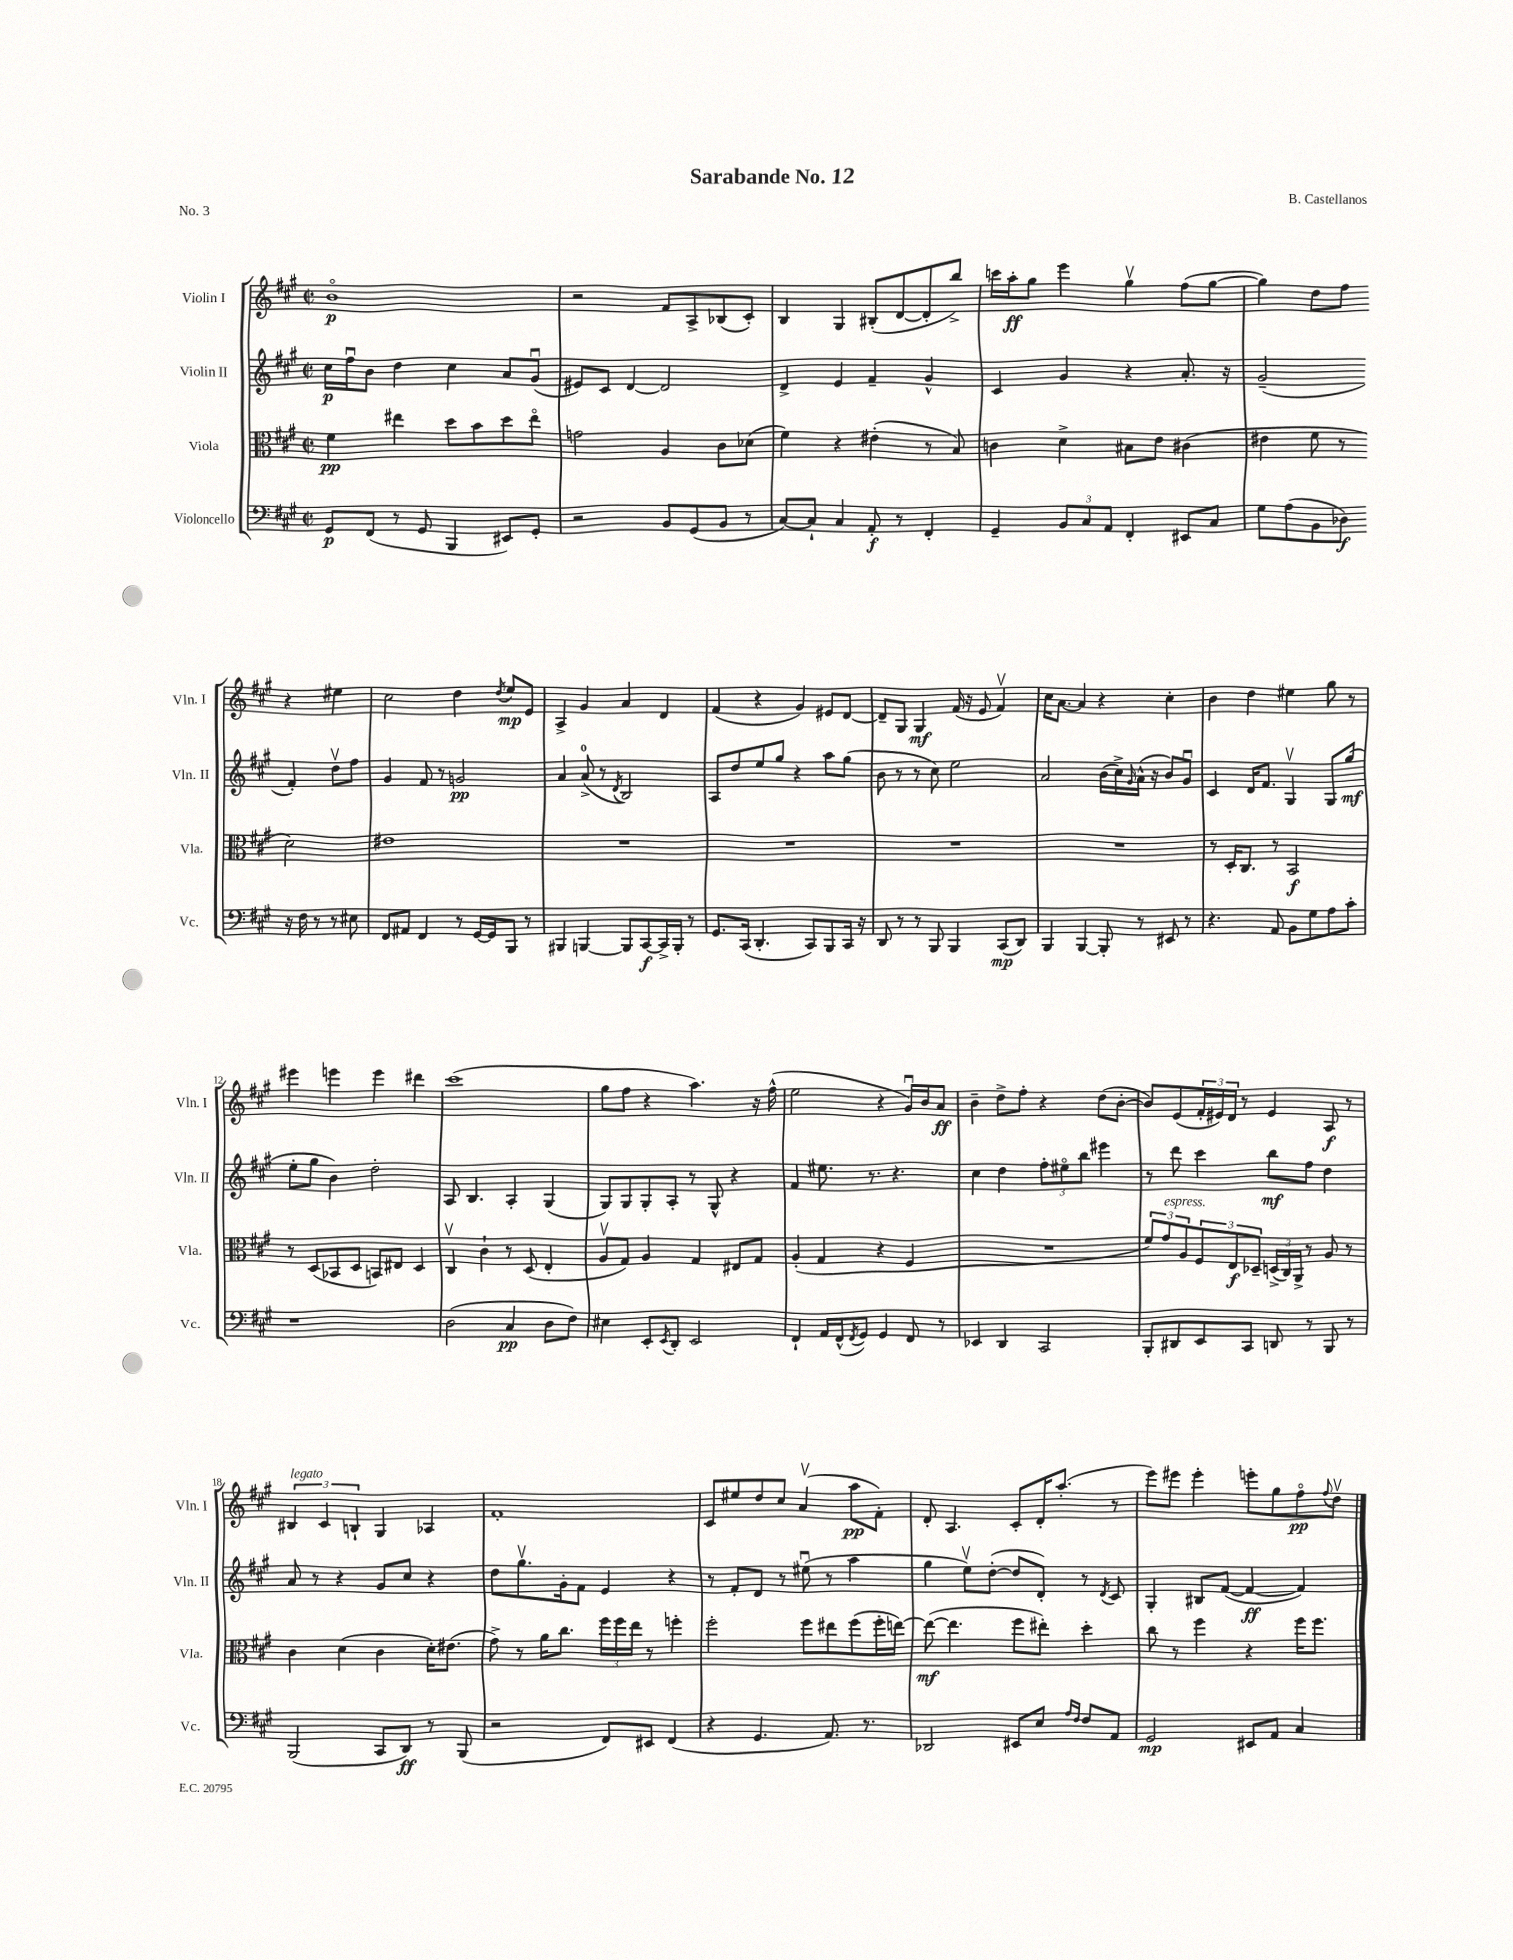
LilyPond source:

\header { title = "Sarabande No. 12" composer = "B. Castellanos" piece = "No. 3" }
<<
\new StaffGroup <<
\new Staff = "s0" \with { instrumentName = "Violin I" shortInstrumentName = "Vln. I" } {
    \clef treble \key a \major \defaultTimeSignature \time 2/2
    b'1\flageolet\p |
    r2 fis'8 a8-> bes8( cis'8-.) |
    b4 gis4 bis8-.( d'8~ d'8-. b''8->) |
    c'''16 a''16-.\ff gis''8 e'''4 gis''4\upbow fis''8( gis''8~ |
    gis''4) d''8 fis''8 r4 eis''4 |
    cis''2 d''4 \acciaccatura { d''8 } e''8\mp e'8 |
    a4-> gis'4 a'4 d'4 |
    fis'4( r4 gis'4) eis'8 d'8~ |
    d'8-- gis8 gis4\mf fis'16( r16 e'8 fis'4\upbow) |
    cis''16 a'8.~ a'4 r4 cis''4-. |
    b'4 d''4 eis''4 gis''8 r8 |
    eis'''4 e'''4 e'''4 dis'''4 |
    cis'''1( |
    gis''8 fis''8 r4 a''4.) r16 fis''16-^( |
    e''2 r4 gis'16\downbow) b'16 a'8\ff |
    b'4-- d''8-> fis''8-. r4 d''8( b'8~-. |
    b'8) e'8( \tuplet 3/2 { fis'16-. eis'16) d'16 } r8 eis'4 a8\f r8 |
    \tuplet 3/2 { bis4^\markup { \italic "legato" } cis'4 b4-! } gis4 aes4 |
    fis'1-. |
    cis'8 eis''8 d''8 cis''8 a'4\upbow( a''8\pp fis'8-.) |
    d'8-. a4. cis'8-. d'16-. a''8.-.( r8 |
    e'''8) eis'''8 eis'''4-. e'''8-. gis''8 fis''8\flageolet\pp \appoggiatura { fis''8 } d''8\upbow \bar "|." |
}
\new Staff = "s1" \with { instrumentName = "Violin II" shortInstrumentName = "Vln. II" } {
    \clef treble \key a \major \defaultTimeSignature \time 2/2
    cis''16\p fis''16\downbow b'8 d''4 cis''4 a'8 gis'8\downbow( |
    eis'8) cis'8 d'4~ d'2 |
    d'4-> e'4 fis'4-- gis'4-^ |
    cis'4 gis'4 r4 a'8.-. r16 |
    gis'2--( fis'4-.) d''8\upbow fis''8 |
    gis'4 fis'8 r8 g'2\pp |
    a'4 a'8-0->( r8 \acciaccatura { d'8 } b2) |
    a8 d''8 e''8 gis''8 r4 a''8 gis''8( |
    b'8 r8 r8 cis''8) e''2 |
    a'2 b'16( cis''16->) \grace { gis'16 } a'16-^( r16 b'8) gis'8\downbow |
    cis'4 d'16 fis'8. gis4\upbow gis8 gis''8\mf( |
    e''8-. gis''8 b'4) d''2-. |
    a8 b4. a4-. gis4( |
    gis8) gis8 gis8-. a8-. r8 gis8-^ r4 |
    fis'4 eis''8. r8. r4. |
    cis''4 d''4 \tuplet 3/2 { fis''8-. eis''8\flageolet b''8 } eis'''4 |
    r8 d'''8 cis'''4 b''8\mf fis''8 d''4 |
    a'8 r8 r4 gis'8 cis''8 r4 |
    d''8 gis''8.\upbow gis'16-. fis'8 e'4 r4 |
    r8 fis'8-. d'8 r8 eis''8\downbow( r8 a''4 |
    gis''4 e''8\upbow) d''8~-.( d''8 d'8-.) r8 \acciaccatura { d'8 } cis'8 |
    gis4-. bis8 fis'8~( fis'4~\ff fis'4) \bar "|." |
}
\new Staff = "s2" \with { instrumentName = "Viola" shortInstrumentName = "Vla." } {
    \clef alto \key a \major \defaultTimeSignature \time 2/2
    fis'4\pp eis''4 d''8 b'8 d''8 eis''8\flageolet |
    g'2 a4 cis'8 des'8( |
    fis'4) r4 eis'4-.( r8 b8) |
    c'4 d'4-> bis8 e'8 cis'4( |
    eis'4 fis'8 r8 d'2) |
    eis'1 |
    R1 |
    R1 |
    R1 |
    R1 |
    r8 d16-. cis8. r8 b,2\f |
    r8 d8( bes,8 d8 b,8) eis8 d4 |
    cis4\upbow cis'4-! r8 d8( e4-. |
    a8\upbow gis8) a4 gis4 eis8 gis8 |
    a4-.( gis4 r4 fis4 |
    R1 |
    \tuplet 3/2 { fis'8) gis'8^\markup { \italic "espress." } a8 } \tuplet 3/2 { fis8 e8\f des8-- } \tuplet 3/2 { d16->( cis16) a,16-> } r8 a8 r8 |
    cis'4 d'4( cis'4 d'16-.) eis'8.( |
    gis'8->) r8 a'16 cis''8. \tuplet 3/2 { fis''16 fis''16 e''16 } r8 f''4-. |
    fis''2-. fis''8 eis''8 fis''8( fis''16-. e''16~) |
    e''8~\mf( e''4. fis''8 eis''8-.) d''4-. |
    cis''8 r8 fis''4 r4 fis''16 fis''8. \bar "|." |
}
\new Staff = "s3" \with { instrumentName = "Violoncello" shortInstrumentName = "Vc." } {
    \clef bass \key a \major \defaultTimeSignature \time 2/2
    gis,8\p fis,8( r8 gis,8 b,,4 eis,8) gis,8-. |
    r2 b,8 gis,8( b,8 r8 |
    cis8~) cis8-! cis4 a,8-.\f r8 fis,4-. |
    gis,4-- \tuplet 3/2 { b,8 cis8 a,8 } fis,4-. eis,8 cis8 |
    gis8 a8( b,8 des8\f) r16 fis16 r8 r8 eis8 |
    fis,8 ais,8 fis,4 r8 gis,16~ gis,16 b,,8 r8 |
    bis,,4 b,,4~ b,,8 cis,8~\f cis,16-> b,,16-. r8 |
    gis,8. cis,16( d,4.-. cis,8) b,,8 cis,16 r16 |
    d,8 r8 r8 b,,8 b,,4 cis,8\mp( d,8) |
    b,,4 b,,4~ b,,8-. r8 eis,8 r8 |
    r4. a,8 b,8 gis8 a8 cis'8-. |
    r1 |
    d2( cis4\pp d8 fis8) |
    eis4 e,8-. \acciaccatura { e,8 } d,8-. e,2 |
    fis,4-! a,16 fis,16-^( \acciaccatura { fis,8 } gis,8) gis,4 fis,8 r8 |
    ees,4 d,4 cis,2 |
    b,,8-. dis,8 e,8 cis,8 d,8 r8 b,,8 r8 |
    b,,2( cis,8 d,8\ff) r8 b,,8( |
    r2 fis,8) eis,8 fis,4( |
    r4 gis,4. a,8.) r8. |
    des,2 eis,8 e8 \grace { a16 fis16 } fis8 a,8 |
    gis,2\mp eis,8 a,8 cis4 \bar "|." |
}
>>
>>
